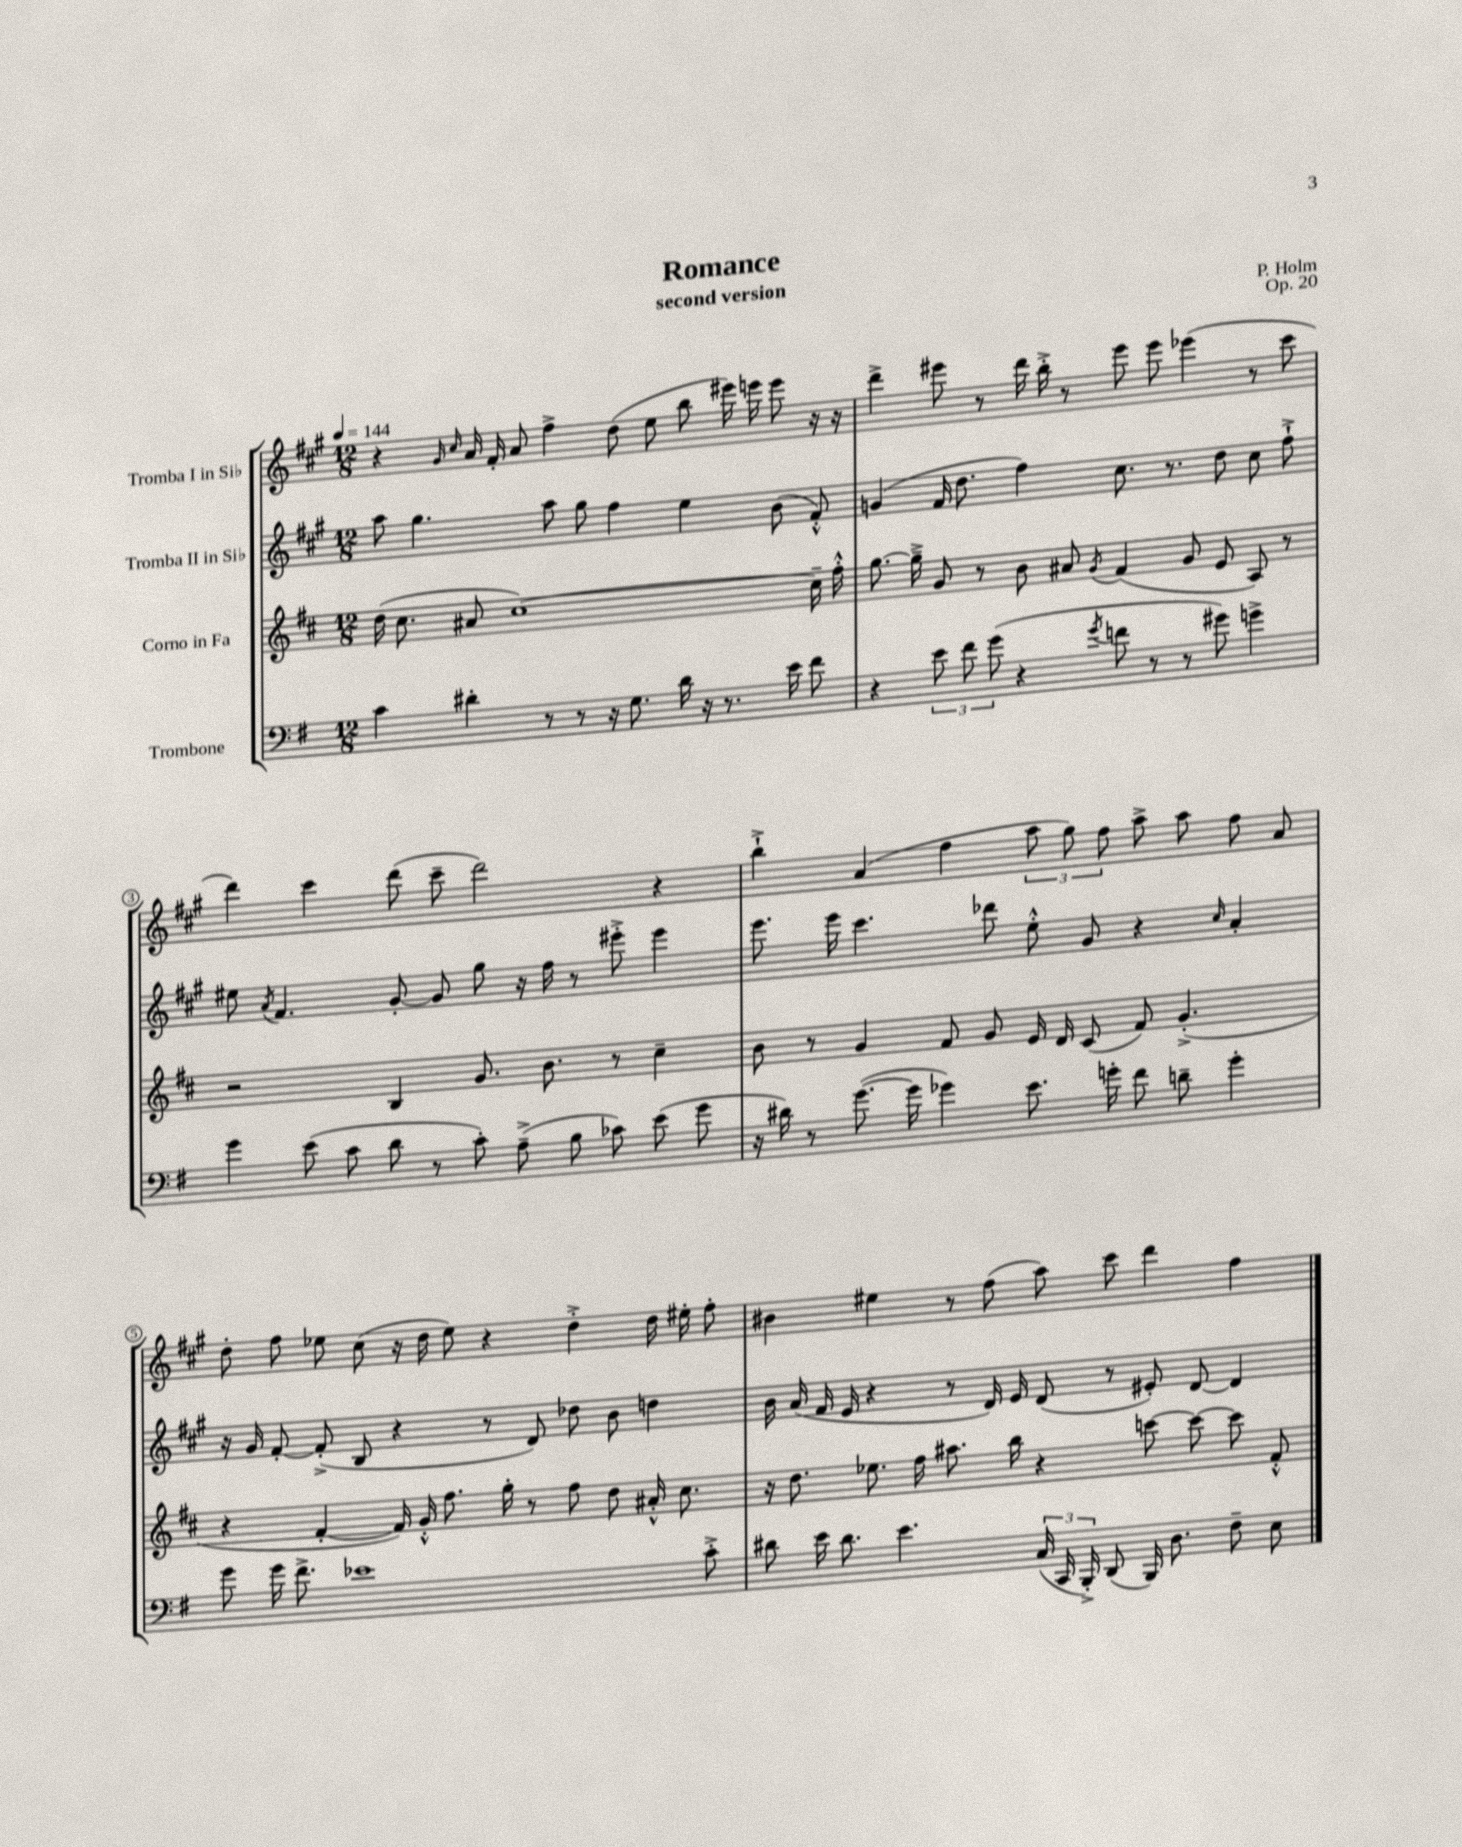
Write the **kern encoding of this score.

**kern	**kern	**kern	**kern
*staff4	*staff3	*staff2	*staff1
*clefF4	*clefG2	*clefG2	*clefG2
*k[f#]	*k[f#c#]	*k[f#c#g#]	*k[f#c#g#]
*M12/8	*M12/8	*M12/8	*M12/8
*MM144	*MM144	*MM144	*MM144
4c	(16dd	8aa	4r
.	8.cc#	.	.
.	.	4.gg#	.
.	.	.	16qqg#
.	.	.	16qqcc#
4d#'	8a#	.	16a
.	.	.	16f#'
.	[1cc#)	.	8a
8r	.	8aa	4ff#^
8r	.	8gg#	.
16r	.	4ff#	(8dd
8.G	.	.	.
.	.	.	8ee
16d#	.	4ee	8bb
16r	.	.	.
8.r	.	.	16eee#)
.	.	.	16eee
.	.	(8b	8eee
16e	.	.	.
8f#	16cc#~]	8f#'^^)	16r
.	16ff#'^^	.	16r
=	=	=	=
4r	[8.gg	(4g	4ddd^
.	16gg~^]	.	.
12e	8g	16f#	8eee#
.	.	8.dd	.
12f#	.	.	.
.	8r	.	8r
(12g	.	.	.
4r	8b	4ff#)	16ddd
.	.	.	16bb'^
.	8a#	.	8r
8qg	8qg	.	.
8f	(4f#	8.cc#	8eee#
8r	.	.	8eee#
.	.	8.r	.
8r	8g	.	(4eee-
8g#)	8e	8dd	.
4g^	8A)	8cc#	8r
.	8r	8ff#`^	8ccc#
=	=	=	=
4g	2r	8ee#	4ddd)
.	.	8qa	.
.	.	4.f#	.
(8e	.	.	4ccc#
8c	.	.	.
8d	4B	[8g#'	(8ddd
8r	.	8g#]	8ccc#~
8c')	8.g	8gg#	2ddd)
(8A~^	.	16r	.
.	8.b	16ff#	.
8B	.	8r	.
8c-)	8r	8eee#'^	.
(8e	4cc#~	4eee#	4r
8g	.	.	.
=	=	=	=
16r	8b	8.eee	4bb`^
16d#)	.	.	.
8r	8r	.	.
.	.	16eee	.
([8.g	4g	4.ccc#	(4a
16g]	.	.	.
4g-)	8f#	.	4ff#
.	8g	8ddd-	.
8.e	16e	8ee'^^	12aa
.	16d	.	.
.	.	.	12gg#)
.	(8c#	8g#	.
.	.	.	12ff#
16g'	.	.	.
8f#	8f#)	4r	8aa^
8d~	(4.g'^	.	8aa
.	.	16qqcc#	.
4g'	.	4a'	8ff#
.	.	.	8a
=	=	=	=
8g	4r	16r	8dd'
.	.	16g#	.
16g	.	[8f#'	8ff#
8.f#^	.	.	.
.	[4f#'	(8f#'^]	8ee-
1e-	.	8B	(8cc#
.	16f#])	4r	16r
.	16g'^^	.	16dd
.	8.ff#	.	8ee-)
.	.	8r	4r
.	16gg'	.	.
.	8r	8d)	.
.	8ff#	8dd-	4dd'^
.	8dd	8b	.
.	16a#'^^	4dd	16dd
.	8.cc#	.	16ee#'
8c'^	.	.	8ff#'
=	=	=	=
8d#	16r	16b	4b#
.	8.dd	(16a	.
16e	.	16f#	.
8.d#	.	16e	.
.	8.ee-	4r	4ee#
4.e	.	.	.
.	16ff#	.	.
.	8.aa#	8r	8r
.	.	16d)	(8ff#
.	16bb	16e	.
(24C	4r	(8d	8aa)
24CC	.	.	.
24BBB'^)	.	.	.
(8DD	.	8r	8ccc#
16BBB)	[8ccc	8e#')	4ddd
8.D	.	.	.
.	8ccc_	[8d	.
8F#~	8ccc]	4d]	4ff#
8E	8f#'^^	.	.
==	==	==	==
*-	*-	*-	*-
